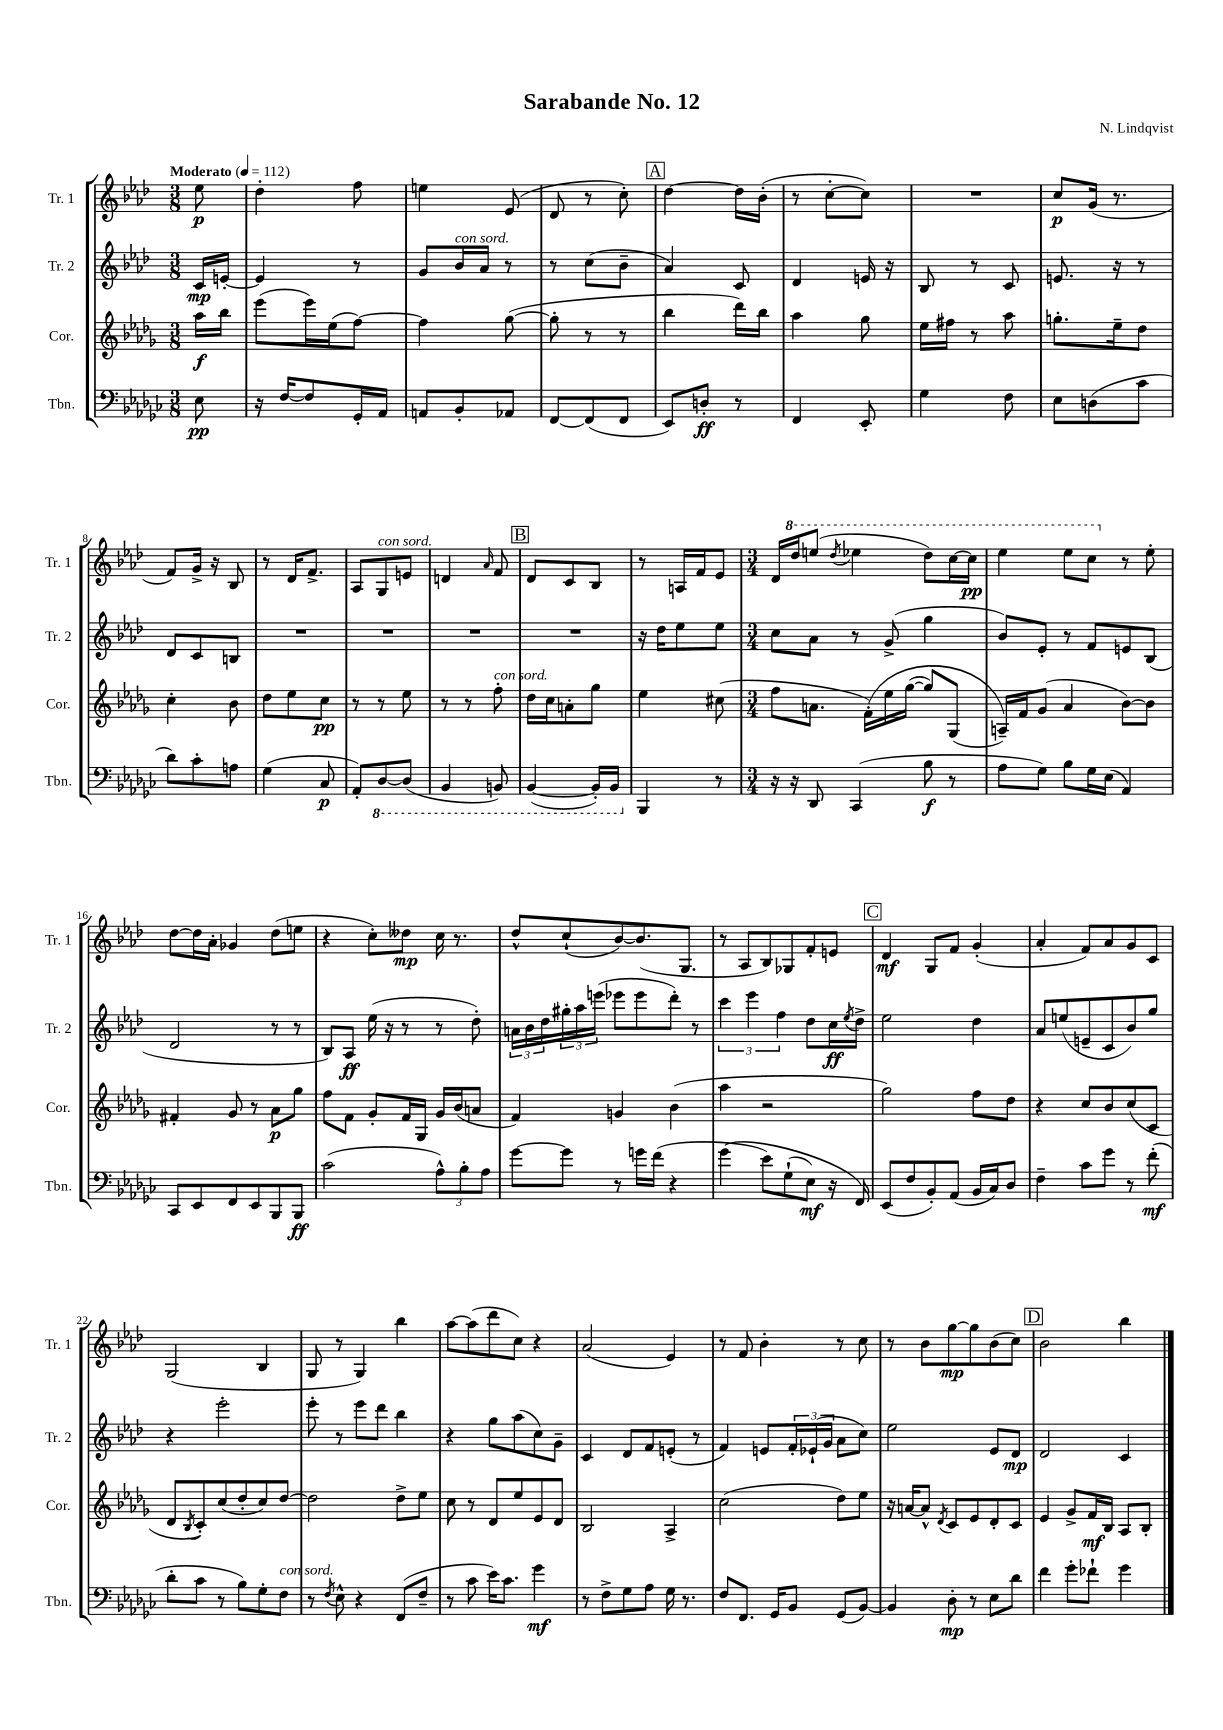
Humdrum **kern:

**kern	**kern	**kern	**kern
*staff4	*staff3	*staff2	*staff1
*clefF4	*clefG2	*clefG2	*clefG2
*k[b-e-a-d-g-c-]	*k[b-e-a-d-g-]	*k[b-e-a-d-]	*k[b-e-a-d-]
*M3/8	*M3/8	*M3/8	*M3/8
*MM112	*MM112	*MM112	*MM112
8E-	16aa-	16c	8ee-
.	16bb-	[16e'	.
=	=	=	=
16r	(8eee-	4e]	4dd-'
[16F	.	.	.
8F]	16eee-)	.	.
.	(16ee-	.	.
16GG-'	[8ff)	8r	8ff
16AA-	.	.	.
=	=	=	=
8AA	4ff]	8g	4ee
8BB-'	.	16b-	.
.	.	16a-	.
8AA-	([8gg-	8r	(8e-
=	=	=	=
[8FF	8gg-']	8r	8d-
(8FF]	8r	(8cc	8r
8FF	8r	8b-~	8cc')
=	=	=	=
8EE-)	4bb-	4a-)	[4dd-
8D'	.	.	.
8r	16ddd-)	8c	16dd-]
.	16bb-	.	(16b-'
=	=	=	=
4FF	4aa-	4d-	8r
.	.	.	[8cc'
8EE-'	8gg-	16e	8cc])
.	.	16r	.
=	=	=	=
4G-	16ee-	8B-	4.r
.	16ff#	.	.
.	8r	8r	.
8F	8aa-	8c	.
=	=	=	=
8E-	8.gg'	8.e	8cc
(8D	.	.	(16g
.	16ee-~	16r	8.r
8c-	8dd-	8r	.
=	=	=	=
8d-)	4cc'	8d-	8f)
8c-'	.	8c	16g^
.	.	.	16r
8A	8b-	8B	8B-
=	=	=	=
(4G-	8dd-	4.r	8r
.	8ee-	.	16d-
.	.	.	8.f^
8C-	8cc	.	.
=	=	=	=
8AA-')	8r	4.r	8A-
[8DD-	8r	.	8G
(8DD-]	8ee-	.	8e
=	=	=	=
4BBB-	8r	4.r	4d
.	8r	.	.
.	.	.	16qqa-
8BBB)	8ff'	.	8f
=	=	=	=
([4BBB-	16dd-	4.r	8d-
.	16cc	.	.
.	8a'	.	8c
16BBB-'])	8gg-	.	8B-
16BBB-	.	.	.
=	=	=	=
4BBB-	4ee-	16r	8r
.	.	16dd-	.
.	.	8ee-	16A
.	.	.	16f
8r	(8cc#	8ee-	8e-
=	=	=	=
*M3/4	*M3/4	*M3/4	*M3/4
16r	8ff	8cc	16d-
16r	.	.	16ddd-
8DD-	8.a	8a-	(8eee
.	.	.	8qddd-
(4CC-	.	8r	4eee-
.	&(16f')	.	.
.	16ee-	(8g^	.
.	([16gg-	.	.
8B-	8gg-])	4gg	8ddd-)
8r	(8G-	.	[16ccc
.	.	.	16ccc]
=	=	=	=
8A-	16A~)&)	8b-)	4eee-
.	16f	.	.
8G-)	(8g-	8e-'	.
8B-	4a-	8r	8eee-
16G-	.	8f	8ccc
(16E-	.	.	.
4AA-)	[8b-)	8e	8r
.	8b-]	(8B-	8ee-'
=	=	=	=
8CC-	4f#'	2d-	[8dd-
8EE-	.	.	16dd-]
.	.	.	16a-'
8FF	8g-	.	4g-
8EE-	8r	.	.
8BBB-	8a-	8r	(8dd-
8BBB-	8gg-	8r	8ee
=	=	=	=
(2c-	8ff	8B-)	4r
.	8f	8A-	.
.	8g-'	(16ee-	8cc')
.	.	16r	.
.	16f	8r	8dd--
.	16G-	.	.
12A-^^)	16g-	8r	16cc
.	(16b-	.	8.r
12B-'	.	.	.
.	8a	8dd-')	.
12A-	.	.	.
=	=	=	=
[8g-	4f)	24a	8dd-^^
.	.	24b-	.
.	.	24dd-	.
8g-]	.	24gg#'	(8cc`
.	.	24aa-	.
.	.	(24eee	.
8r	4g	8eee-	[8b-)
16g	.	8eee-	(8.b-]
(16f	.	.	.
4r	(4b-	8ddd-')	.
.	.	.	8.G
.	.	8r	.
=	=	=	=
&(4g-	4aa-	6ccc	8r
.	.	.	8A-
.	.	6eee-	.
8e-)	2r	.	8B-)
.	.	6ff	.
(8G-`	.	.	8G-
8E-)	.	8dd-	8f'
16r	.	16cc	8e
.	.	8qee-	.
16FF&)	.	16dd-^	.
=	=	=	=
(8EE-	2gg-)	2ee-	4d-
8F	.	.	.
8BB-')	.	.	8G
(8AA-	.	.	8f
16BB-	8ff	4dd-	(4g'
16C-)	.	.	.
8D-	8dd-	.	.
=	=	=	=
4F~	4r	8a-	4a-'
.	.	(8ee	.
8c-	8cc	8e~	8f)
8g-	8b-	8c	8a-
8r	(8cc	8b-)	8g
(8f'	8c	8gg	8c
=	=	=	=
8d-'	8d-	4r	(2G
.	8qB-	.	.
8c-	8c')	.	.
8r	(8cc	2eee-'	.
8B-)	8dd-'	.	.
8G-'	8cc)	.	4B-
8F	[8dd-	.	.
=	=	=	=
8r	2dd-]	8eee-'	8G
8qF	.	.	.
8E-^^	.	8r	8r
4r	.	8eee-	4G)
.	.	8ddd-	.
(8FF	8dd-^	4bb-	4bb-
8F~	8ee-	.	.
=	=	=	=
8r	8cc	4r	[8aa-
8c-	8r	.	(8aa-]
16e-)	8d-	8gg	8ddd-
8.c-	.	.	.
.	8ee-	(8aa-	8cc)
4g-	8e-	8cc)	4r
.	8d-	8g~	.
=	=	=	=
8r	2B-	4c	(2a-
8F^	.	.	.
8G-	.	8d-	.
8A-	.	8f	.
16G-	4A-^	(8e'	4e-)
8.r	.	.	.
.	.	8r	.
=	=	=	=
8F	(2cc	4f)	8r
8.FF	.	.	8f
.	.	8e	4b-'
16GG-	.	.	.
8BB-	.	24f'	.
.	.	(24e-`	.
.	.	24g	.
(8GG-	8dd-)	8a-	8r
[8BB-)	8ee-	8cc)	8cc
=	=	=	=
4BB-]	16r	2ee-	8r
.	[16a	.	.
.	8a^^]	.	8b-
.	8qd-	.	.
8D-'	8c	.	[8gg
8r	8e-	.	8gg]
8E-	8d-'	8e-	(8b-
8d-	8c	8d-	8cc)
=	=	=	=
4f	4e-	2d-	2b-
8g-'	8g-^	.	.
8f-`	16f	.	.
.	16B-	.	.
4g-	8A-	4c	4bb-
.	8B-'	.	.
==	==	==	==
*-	*-	*-	*-
